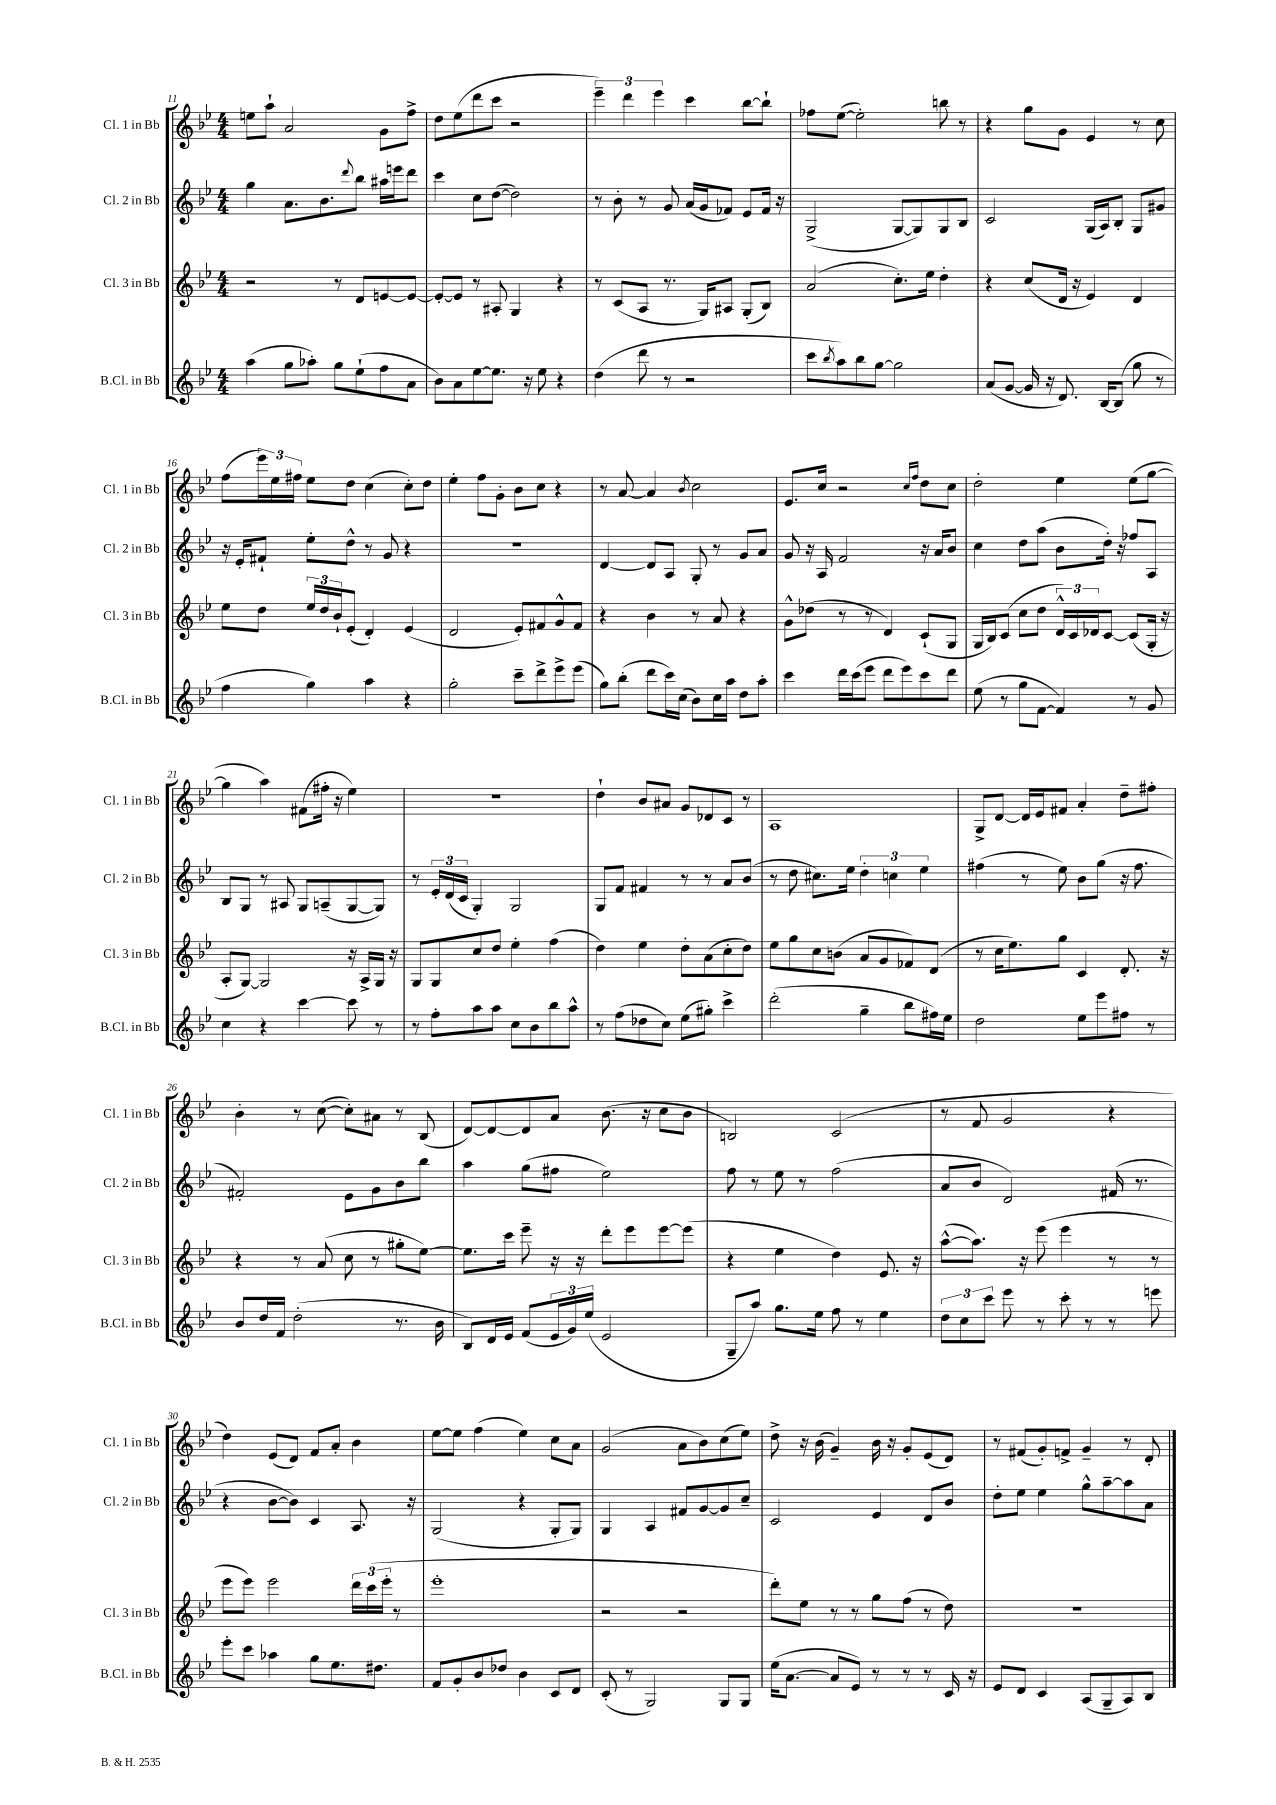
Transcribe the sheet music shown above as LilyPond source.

<<
\new StaffGroup <<
\new Staff = "s0" \with { instrumentName = "Cl. 1 in Bb" shortInstrumentName = "Cl. 1 in Bb" } {
    \clef treble \key bes \major \numericTimeSignature \time 4/4
    e''8 a''8-! a'2 g'8 f''8-> |
    d''8 ees''8( d'''8 c'''8 r2 |
    \tuplet 3/2 { ees'''4--) d'''4 ees'''4 } c'''4 bes''8~ bes''8-! |
    fes''8 ees''8~( ees''2-.) b''8 r8 |
    r4 g''8 g'8 ees'4 r8 c''8 |
    f''8( \tuplet 3/2 { ees'''16) ees''16 fis''16 } ees''8 d''8 c''4( c''8-.) d''8 |
    ees''4-. f''8 g'8-. bes'8 c''8 r4 |
    r8 a'8~ a'4 \acciaccatura { bes'8 } c''2 |
    ees'8. c''16 r2 \grace { c''16 f''16 } d''8 c''8 |
    d''2-. ees''4 ees''8( g''8~ |
    g''4 a''4) fis'8( fis''16-. r16 ees''4) |
    R1 |
    d''4-! bes'8 ais'8 g'8 des'8 c'8 r8 |
    a1 |
    g8-> d'8~ d'16 ees'16 fis'8 a'4-. d''8-- fis''8-. |
    bes'4-. r8 c''8~( c''8-.) ais'8 r8 bes8( |
    d'8~) d'8~ d'8 a'8 bes'8.( r16 c''8 bes'8 |
    b2) c'2( |
    r8 f'8 g'2 r4 |
    d''4) ees'8( d'8) f'8 a'8-. bes'4 |
    ees''8~ ees''8 f''4( ees''4) c''8 a'8 |
    g'2( a'8 bes'8) c''8( ees''8) |
    d''8-> r16 bes'16( g'4--) bes'16 r16 g'8-. ees'8( d'8) |
    r8 fis'8( g'8-.) f'8-> g'4-- r8 d'8-. \bar "|." |
}
\new Staff = "s1" \with { instrumentName = "Cl. 2 in Bb" shortInstrumentName = "Cl. 2 in Bb" } {
    \clef treble \key bes \major \numericTimeSignature \time 4/4
    g''4 a'8. bes'8. \appoggiatura { d'''8 } bes''8 ais''16 e'''16 d'''8 |
    c'''4 c''8 d''8~( d''2) |
    r8 bes'8-. r8 g'8 a'16( g'16 fes'8) ees'8 fes'16 r16 |
    g2->( g8~ g8) g8 bes8 |
    c'2 g16( a16) bes8-. g8 gis'8 |
    r16 ees'16-. fis'8-! ees''8-. d''8-^ r8 g'8 r4 |
    R1 |
    d'4~ d'8 a8 g8-. r8 g'8 a'8 |
    g'8 r16 a16 f'2 r16 a'16 bes'8 |
    c''4 d''8 a''8( bes'8 d''16-.) r16 fes''8 a8 |
    bes8 g8 r8 ais8 g8 a8--( g8~ g8) |
    r8 \tuplet 3/2 { ees'16-. d'16( c'16 } g4-.) g2 |
    g8 f'8 fis'4 r8 r8 a'8 bes'8( |
    r8 d''8 cis''8.) ees''16 \tuplet 3/2 { d''4-. c''4 ees''4 } |
    fis''4( r8 ees''8) bes'8 g''8( r16 fis''8. |
    fis'2-.) ees'8 g'8 bes'8 bes''8 |
    a''4 g''8( fis''8 ees''2) |
    f''8 r8 ees''8 r8 f''2( |
    a'8 bes'8 d'2) fis'16( r8. |
    r4 bes'8~ bes'8) c'4 a8. r16 |
    g2( r4 g8-. g8) |
    g4 a4 fis'8 g'8~ g'8 c''8-- |
    c'2 ees'4 d'8 bes'8 |
    d''8-. ees''8 ees''4 g''8-^ a''8~-- a''8 a'8 \bar "|." |
}
\new Staff = "s2" \with { instrumentName = "Cl. 3 in Bb" shortInstrumentName = "Cl. 3 in Bb" } {
    \clef treble \key bes \major \numericTimeSignature \time 4/4
    r2 r8 d'8 e'8~ e'8~ |
    e'8~-. e'8 r8 ais8-. g4 r4 |
    r8 c'8( a8 r8. g16) ais8 g8-.( bes8) |
    a'2( c''8.-.) ees''16 d''4-. |
    r4 c''8( d'16 r16 ees'4) d'4 |
    ees''8 d''8 \tuplet 3/2 { ees''16 d''16 bes'16-! } ees'8-.( d'4-.) ees'4( |
    d'2 ees'8-.) fis'8 g'8-^ fis'8 |
    r4 bes'4 r8 a'8 r4 |
    g'8-^ des''8( r8 r8 d'4) c'8-!( g8 |
    g16 bes16) c'8( c''8 d''8 \tuplet 3/2 { d'16-^) c'16 des'16 } c'8~ c'8( g16-. r16 |
    a8-. g8~) g2 r16 a16-> g16 r16 |
    g8 g8 c''8 d''8 ees''4-. f''4( |
    d''4) ees''4 d''8-. a'8( c''8-. d''8) |
    ees''8 g''8 c''8 b'8( a'8 g'8 fes'8) d'8( |
    r8 c''16 ees''8.) g''8 c'4 d'8.-. r16 |
    r4 r8 a'8( c''8 r8 gis''8-. ees''8~) |
    ees''8. c'''16 ees'''8-- r16 r16 d'''8-. ees'''8 ees'''8~ ees'''8( |
    r4 ees''4 d''4) ees'8. r16 |
    a''8~-^( a''8.) r16 ees'''8( ees'''4 r8 r8 |
    ees'''8 ees'''8) ees'''2 \tuplet 3/2 { d'''16 c'''16( ees'''16-. } r8 |
    ees'''1-. |
    r2 r2 |
    d'''8-.) ees''8 r8 r8 g''8 f''8( r8 d''8) |
    r1 \bar "|." |
}
\new Staff = "s3" \with { instrumentName = "B.Cl. in Bb" shortInstrumentName = "B.Cl. in Bb" } {
    \clef treble \key bes \major \numericTimeSignature \time 4/4
    a''4( g''8 aes''8-.) g''8 ees''8-!( f''8 a'8 |
    bes'8) a'8 ees''8~ ees''8. r16 ees''8 r4 |
    d''4( d'''8 r8 r2 |
    c'''8 \acciaccatura { bes''8 } a''8) bes''8 g''8~ g''2 |
    a'8( g'8~ g'16 r16 d'8.) bes16~ bes8( g''8 r8 |
    f''4 g''4) a''4 r4 |
    g''2-. c'''8-- d'''8-> ees'''8-> ees'''8( |
    g''8) bes''8-.( d'''8 c'''16) c''16( bes'8) c''16 a''16 d''8 a''8-. |
    c'''4 d'''16 c'''16( ees'''8 d'''8 ees'''8) c'''8 d'''8 |
    ees''8( r8 g''8 f'8~ f'4) r8 g'8 |
    c''4 r4 c'''4~ c'''8 r8 |
    r8 f''8-. a''8 a''8 c''8 bes'8 bes''8 a''8-^ |
    r8 f''8( des''8 c''8) ees''8( gis''8-.) c'''4-> |
    d'''2-.( g''4-- bes''8 fis''16) ees''16 |
    d''2 ees''8 ees'''8 fis''8 r8 |
    bes'8 d''16 f'16 d''2-.( r8. bes'16 |
    bes8) d'16 ees'16 f'8( \tuplet 3/2 { ees'16 g'16) ees''16( } ees'2 |
    g8-- a''8) g''8. ees''16 f''8 r8 ees''4 |
    \tuplet 3/2 { d''8 c''8 c'''8 } ees'''8 r8 c'''8-. r8 r8 e'''8 |
    ees'''8-. c'''8 aes''4 g''8 ees''8. dis''8. |
    f'8 g'8-. bes'8 des''8 bes'4 c'8 d'8 |
    c'8-.( r8 g2) g8 g8 |
    ees''16( a'8.~ a'8 ees'8) r8 r8 r8 c'16 r16 |
    ees'8 d'8 c'4 a8( g8-- a8) bes8 \bar "|." |
}
>>
>>
\layout { \context { \Score currentBarNumber = #11 } }
